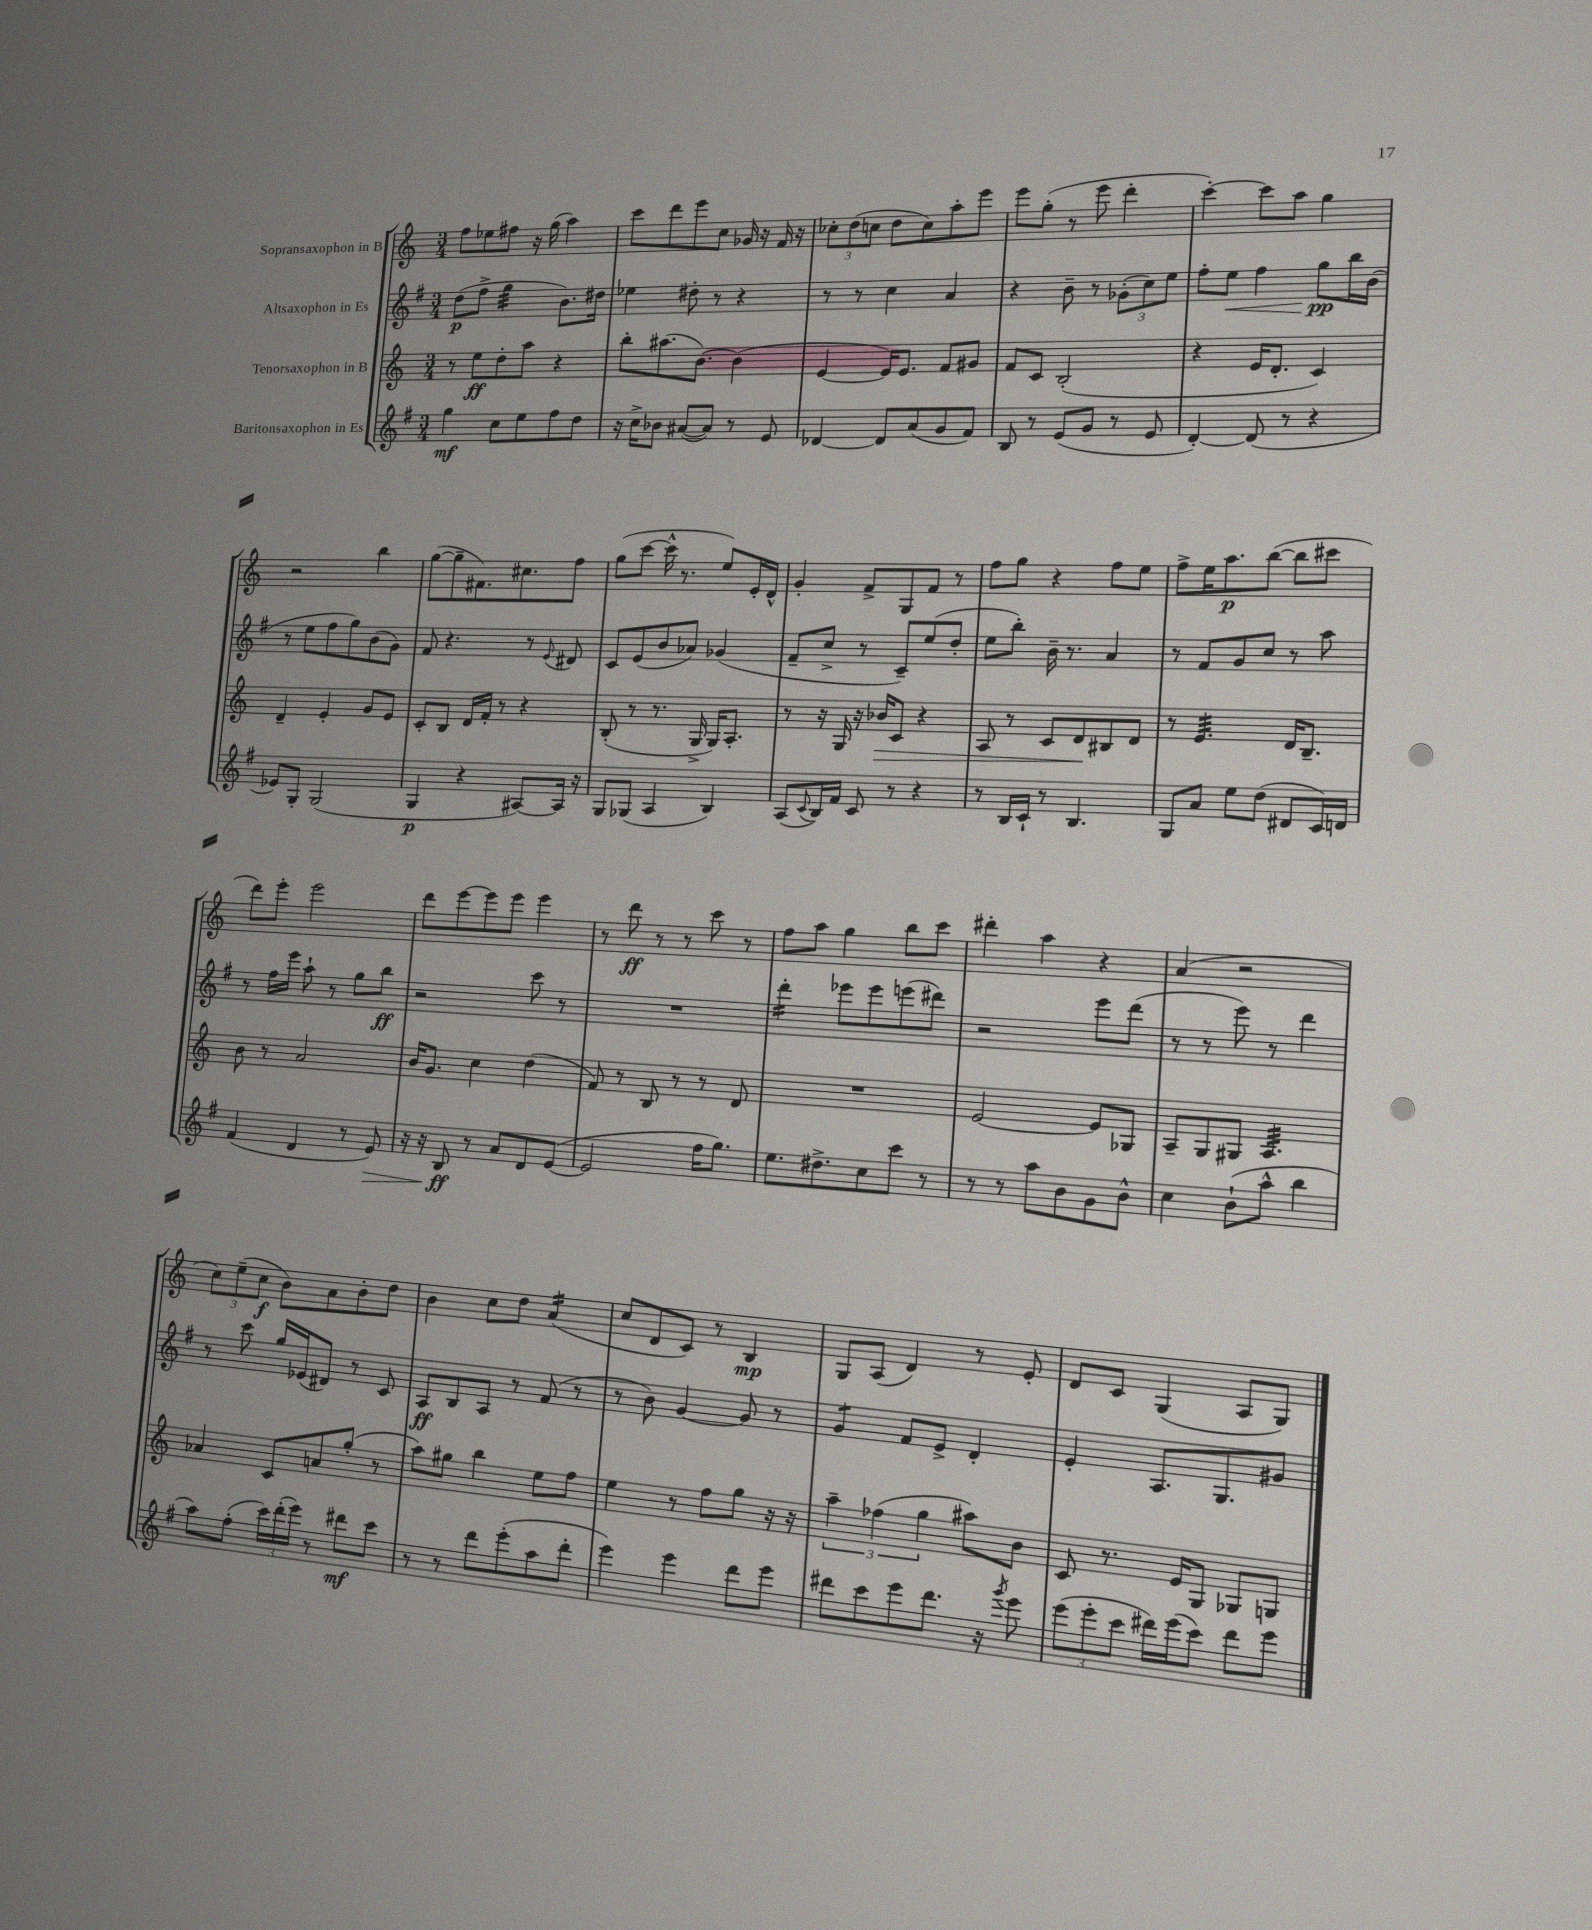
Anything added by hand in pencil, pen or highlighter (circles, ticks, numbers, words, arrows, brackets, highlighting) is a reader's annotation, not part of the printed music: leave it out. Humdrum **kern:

**kern	**kern	**kern	**kern
*staff4	*staff3	*staff2	*staff1
*clefG2	*clefG2	*clefG2	*clefG2
*k[f#]	*k[]	*k[f#]	*k[]
*M3/4	*M3/4	*M3/4	*M3/4
4gg	8r	(8dd	8ff
.	8ee	8ff#^	8ee-
8cc	8dd'	4gg	8ff#
8ee	8aa	.	16r
.	.	.	(16gg
8ff#	4r	8.b)	4aa)
8dd	.	.	.
.	.	16dd#	.
=	=	=	=
16r	8bb'	4ee-	8ccc
16cc^	.	.	.
8b-	(8.aa#	.	8ddd
([8a#	.	8dd#'	8eee
.	[8.b)	.	.
8a#])	.	8r	8cc
8r	(4b]	4r	16g-
.	.	.	16r
8e	.	.	16f
.	.	.	16r
=	=	=	=
[4d-	[4e	8r	12cc-'
.	.	.	(12dd
.	.	8r	.
.	.	.	12cc
8d-]	16e])	4cc	8dd
.	8.e	.	.
(8a	.	.	8cc)
8g	8f	4a	8aa'
8f#)	8g#	.	8eee
=	=	=	=
8B	8f	4r	8eee
8r	8c	.	(8gg'
(8e	(2B'	8b~	8r
8g	.	8r	8eee
8r	.	(12g-'	4ddd'
.	.	12cc)	.
8e	.	.	.
.	.	12ee	.
=	=	=	=
[4d')	4r	8ff#'	[4ccc')
.	.	8ee	.
(8d]	16e	4ff#	8ccc]
.	8.d'	.	.
8r	.	.	8aa
4r	4c)	8gg	4gg
.	.	16bb	.
.	.	(16b	.
=	=	=	=
8e-)	4d~	8r	2r
8G'	.	8ee	.
(2G	4e'	8ff#	.
.	.	8gg)	.
.	8g	(8b	4bb
.	8e	8g)	.
=	=	=	=
4G	8c'	8f#	([8gg
.	8B	4.r	8gg~]
4r	16d	.	8.f#)
.	16f'	.	.
.	8r	.	.
.	.	.	8.cc#
[8A#)	4r	8r	.
.	.	8qqe	.
16A#]	.	8d#	8ff
16r	.	.	.
=	=	=	=
8G	(8B'	8c	(8gg
(8G-	8r	(8e	[8ccc
4A	8.r	8b	16ccc^^]
.	.	.	8.r
.	.	8a-)	.
.	16G^	.	.
4B)	16G)	(4g-	8ee)
.	8.A'	.	.
.	.	.	16e'
.	.	.	16d^^
=	=	=	=
(8A	8r	8f#~	4g'
8qqc	.	.	.
16B)	16r	8cc^	.
16f#	16G	.	.
8c	16r	8r	8f^
.	16b-	.	.
8r	8c	8c~)	8G
4r	4r	(8ee	8f
.	.	8dd'	8r
=	=	=	=
8r	8A	8ee	8ff
16B	8r	8bb')	8gg
16c`	.	.	.
8r	8c	16b~	4r
.	.	8.r	.
4.B	8d	.	.
.	8B#	4a	8ff
.	8d	.	8ee
=	=	=	=
8G	8r	8r	8ff^
8a	4.e	8f#	16ee
.	.	.	8.aa
8ee	.	8g	.
(8dd	.	8cc	([8bb
8d#	16d	8r	8bb]
.	8.B~	.	.
16c)	.	8aa	8ccc#
16d	.	.	.
=	=	=	=
(4f#	8b	8r	8ddd)
.	8r	16ff#	8eee'
.	.	16eee	.
4d	2a	8aa`	2eee
.	.	8r	.
8r	.	8gg	.
8e)	.	8bb	.
=	=	=	=
16r	16b	2r	8ddd
16r	8.g	.	.
8B	.	.	[8eee
8r	4cc	.	8eee]
8a	.	.	8eee
8d	(4dd	8ccc	4eee
([8e	.	8r	.
=	=	=	=
2e]	8f)	2.r	8r
.	8r	.	8ddd
.	8B	.	8r
.	8r	.	8r
16ff#	8r	.	8ccc
8.gg)	.	.	.
.	8d	.	8r
=	=	=	=
8.ee	2.r	4ddd'	8ff
.	.	.	8aa
8.dd#^	.	.	.
.	.	8eee-	4gg
8cc	.	8eee-	.
8ccc	.	(8eee	8bb
8r	.	8ddd#)	8ccc
=	=	=	=
8r	[2e	2r	4ddd#'
8r	.	.	.
8aa	.	.	4aa
8b	.	.	.
8g	8e]	8eee	4r
8b^^	8G-	(8ddd	.
=	=	=	=
4cc	8A~	8r	(4a
.	8G	8r	.
(8b`	8G#	8eee)	2r
8aa^^	4.A	8r	.
4bb	.	4ddd	.
=	=	=	=
8aa)	4a-	8r	12cc)
.	.	.	(12ee~
(8ff#'	.	8ccc	.
.	.	.	12cc
24ccc)	8c	16gg	8b)
(24ddd'	.	.	.
.	.	(16e-	.
24eee)	.	.	.
8r	8a	8d#)	8a
8ddd#	(8gg'	8r	8b'
8ccc	8r	8c	8dd
=	=	=	=
8r	8aa)	8A	4b
8r	8gg#	8B	.
8ddd	4bb	8A	8cc
(8eee'	.	8r	8dd
8aa	8ee	(8f#	(4a
8ddd'	8ff	8r	.
=	=	=	=
4eee)	4ee	8r	8cc
.	.	8b)	8d
4eee	8r	[4g	8c)
.	8ff	.	8r
8ddd	8gg	8g]	4B
8eee	16r	8r	.
.	16r	.	.
=	=	=	=
8ddd#	6aa~	4g	8G
8ccc	.	.	(8A
.	(6ff-	.	.
8eee	.	8f#	4d)
.	6gg	.	.
8.ddd#	.	8e^	.
.	8aa#)	4d'	8r
16r	.	.	.
8qggg	.	.	.
8eee	8b	.	8e'
=	=	=	=
(12eee	8c	4e'	8d
12eee'	.	.	.
.	8.r	.	8c
12ccc	.	.	.
16ddd#)	.	8.A	(4G
(16eee	16e	.	.
8ccc)	8G	.	.
.	.	8.G	.
8ddd#	8G-	.	8A
8eee	8G	8g#	8G)
==	==	==	==
*-	*-	*-	*-
